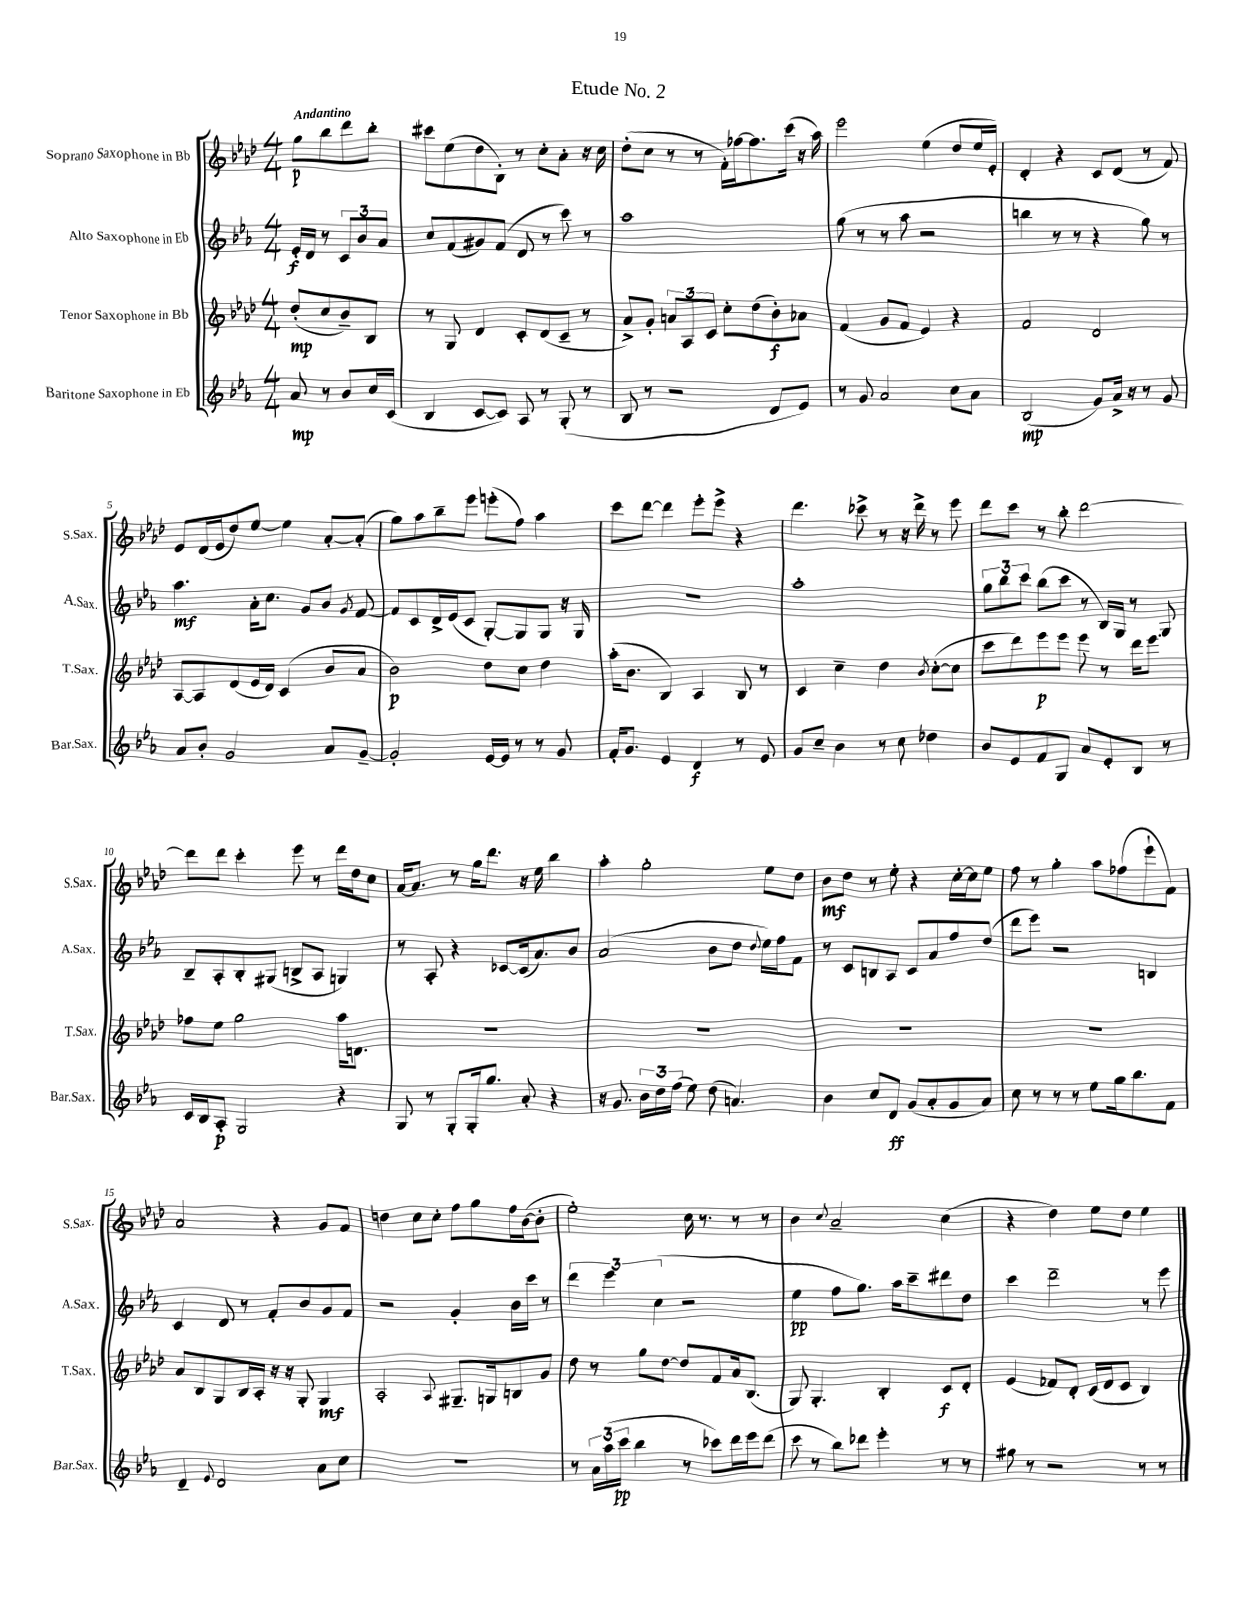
\header { title = "Etude No. 2" }
<<
\new StaffGroup <<
\new Staff = "s0" \with { instrumentName = "Soprano Saxophone in Bb" shortInstrumentName = "S.Sax." } {
    \clef treble \key aes \major \numericTimeSignature \time 4/4 \partial 2 \tempo "Andantino"
    \autoBeamOff g''8[\p bes''8 des'''8 bes''8]-. |
    cis'''8[ ees''8( des''8 bes8]-.) r8 c''8[-. aes'8]-. r16 c''16 |
    des''8[-.( c''8] r8 r8 f'16[-.) fes''16~ fes''8. c'''16]( r16 aes''16) |
    ees'''2 ees''4( des''8[ ees''16 ees'16]-.) |
    des'4-. r4 c'8[ des'8]( r8 f'8) |
    ees'8[ des'16( ees'16 des''8) ees''8]~ ees''4 aes'8[~-. aes'8]-.( |
    g''8[) aes''8 bes''8-- ees'''8] e'''8[-.( f''8]) aes''4 |
    c'''8[ des'''8]~ des'''4 ees'''8[-. ees'''8]-> r4 |
    des'''4. ces'''8-> r8 r16 des'''16-> r8 ees'''8 |
    des'''8[ c'''8] r8 bes''8-. des'''2~ |
    des'''8[ des'''8] c'''4-. ees'''8 r8 des'''16[ des''16 c''8] |
    aes'16[~ aes'8.] r8 g''16[ des'''8.] r16 ees''16 bes''4 |
    aes''4-. g''2-. ees''8[ des''8] |
    bes'8[\mf des''8] r8 ees''8-. r4 c''16[~-. c''16 ees''8] |
    f''8 r8 g''4-. aes''8[ fes''8( ees'''8-! f'8]) |
    aes'2 r4 g'8[ f'8] |
    d''4 c''8[ c''8]-. f''8[ g''8 f''16 bes'16~( bes'8]-. |
    ees''2-.) c''16 r8. r8 r8 |
    bes'4 \appoggiatura { c''8 } aes'2-- c''4( |
    r4 des''4) ees''8[ des''8] ees''4 \bar "|." |
}
\new Staff = "s1" \with { instrumentName = "Alto Saxophone in Eb" shortInstrumentName = "A.Sax." } {
    \clef treble \key ees \major \numericTimeSignature \time 4/4 \partial 2
    \autoBeamOff ees'16[-.\f d'16] r8 \tuplet 3/2 { c'8[ bes'8 aes'8] } |
    c''8[ f'8( gis'8) f'8]( d'8 r8 c'''8) r8 |
    aes''1 |
    g''8( r8 r8 aes''8 r2 |
    b''4 r8 r8 r4 g''8) r8 |
    aes''4.\mf aes'16[-. c''8.] g'8[ bes'8] \acciaccatura { g'8 } f'8~ |
    f'8[ c'8 d'16-> ees'16( c'8] g8[~-.) g8 g8] r16 g16 |
    R1 |
    aes''1-. |
    \tuplet 3/2 { g''8[ bes''8 c'''8] } bes''8[( c'''8] r8 bes16[) g16] r8 g8 |
    bes8[-- aes8-. bes8-. gis8]( b8[-> aes8] g4) |
    r8 aes8-. r4 ces'8[~ ces'16( aes'8.) bes'8] |
    aes'2( bes'8[ d''8] \appoggiatura { d''8 } ees''16[) f''16 f'8] |
    r8 c'8[ b8 aes8] c'8[ aes'8 f''8 d''8]( |
    d'''8[ ees'''8]) r2 b4 |
    c'4 d'8 r8 f'8[-. bes'8 g'8 f'8] |
    r2 g'4-. bes'16[ c'''16] r8 |
    \tuplet 3/2 { d'''4 ees'''4 c''4( } r2 |
    ees''4\pp f''8[ g''8.]) aes''16[ c'''8-- dis'''8 d''8] |
    c'''4 d'''2-- r8 ees'''8 \bar "|." |
}
\new Staff = "s2" \with { instrumentName = "Tenor Saxophone in Bb" shortInstrumentName = "T.Sax." } {
    \clef treble \key aes \major \numericTimeSignature \time 4/4 \partial 2
    \autoBeamOff des''8[-.\mp( c''8 bes'8--) bes8] |
    r8 g8 des'4 c'8[-. des'8( c'8]-- r8 |
    aes'8[->) g'8]-. \tuplet 3/2 { a'8[ aes8 c'8] } c''8[-. des''8( bes'8-.\f) aes'8] |
    f'4( g'8[ f'8] ees'4) r4 |
    f'2 des'2 |
    aes8[~ aes8 des'8( ees'16 des'16]) c'4( bes'8[ aes'8] |
    bes'2\p) des''8[ c''8] des''4 |
    aes''16[-.( bes'8.] bes4) aes4 bes8 r8 |
    c'4 c''4-- des''4 \acciaccatura { bes'8 } c''8[~-.( c''8] |
    c'''8[ des'''8) ees'''8\p ees'''8] ees'''8 r8 des'''16[ ees'''8.] |
    fes''8[ ees''8] g''2 aes''16[ d'8.] |
    R1 |
    R1 |
    R1 |
    R1 |
    aes'8[ bes8 g8 bes16 aes16]-. r16 r16 g8-. g4\mf |
    aes2-. \appoggiatura { aes8 } gis8.[-- g16 b8 g'8] |
    des''8 r8 g''8[ des''8]~ des''8[ f'8 aes'16 bes8.]( |
    g8) g4.-. bes4-. c'8[\f des'8]-. |
    ees'4( fes'8[) des'8]-. c'16[( des'16 c'8] bes4) \bar "|." |
}
\new Staff = "s3" \with { instrumentName = "Baritone Saxophone in Eb" shortInstrumentName = "Bar.Sax." } {
    \clef treble \key ees \major \numericTimeSignature \time 4/4 \partial 2
    \autoBeamOff aes'8\mp r8 bes'8[ c''16 c'16]( |
    bes4 c'8[~ c'8]) aes8 r8 g8-.( r8 |
    bes8 r8 r2 d'8[ ees'8]) |
    r8 g'8 aes'2 c''8[ aes'8] |
    bes2\mp( g'8[) aes'16]-> r16 r8 g'8 |
    aes'8[ bes'8]-. g'2 aes'8[ g'8]~-- |
    g'2-. ees'16[~ ees'16] r8 r8 g'8 |
    f'16[-. g'8.] ees'4 d'4\f r8 ees'8 |
    g'8[ c''8]-- bes'4 r8 c''8 des''4 |
    bes'8[ ees'8 f'8 g8] aes'8[ ees'8-. bes8] r8 |
    c'16[ bes16 aes8]-.\p g2 r4 |
    g8 r8 g8[-. g16-. g''8.] aes'8-. r4 |
    r16 g'8. \tuplet 3/2 { bes'16[ d''16 f''16]( } ees''8) d''8( a'4.) |
    bes'4 c''8[ d'8]\ff g'8[( aes'8-. g'8 aes'8]) |
    c''8 r8 r8 r8 ees''8[ g''16 bes''8. f'8] |
    d'4-- \appoggiatura { ees'8 } d'2 aes'8[ c''8] |
    R1 |
    r8 \tuplet 3/2 { aes'16[ aes''16( c'''16]\pp } bes''4 r8 ces'''8[) d'''16 ees'''16 d'''8]( |
    c'''8 r8 bes''8[) des'''8] ees'''4-. r8 r8 |
    gis''8 r8 r2 r8 r8 \bar "|." |
}
>>
>>
